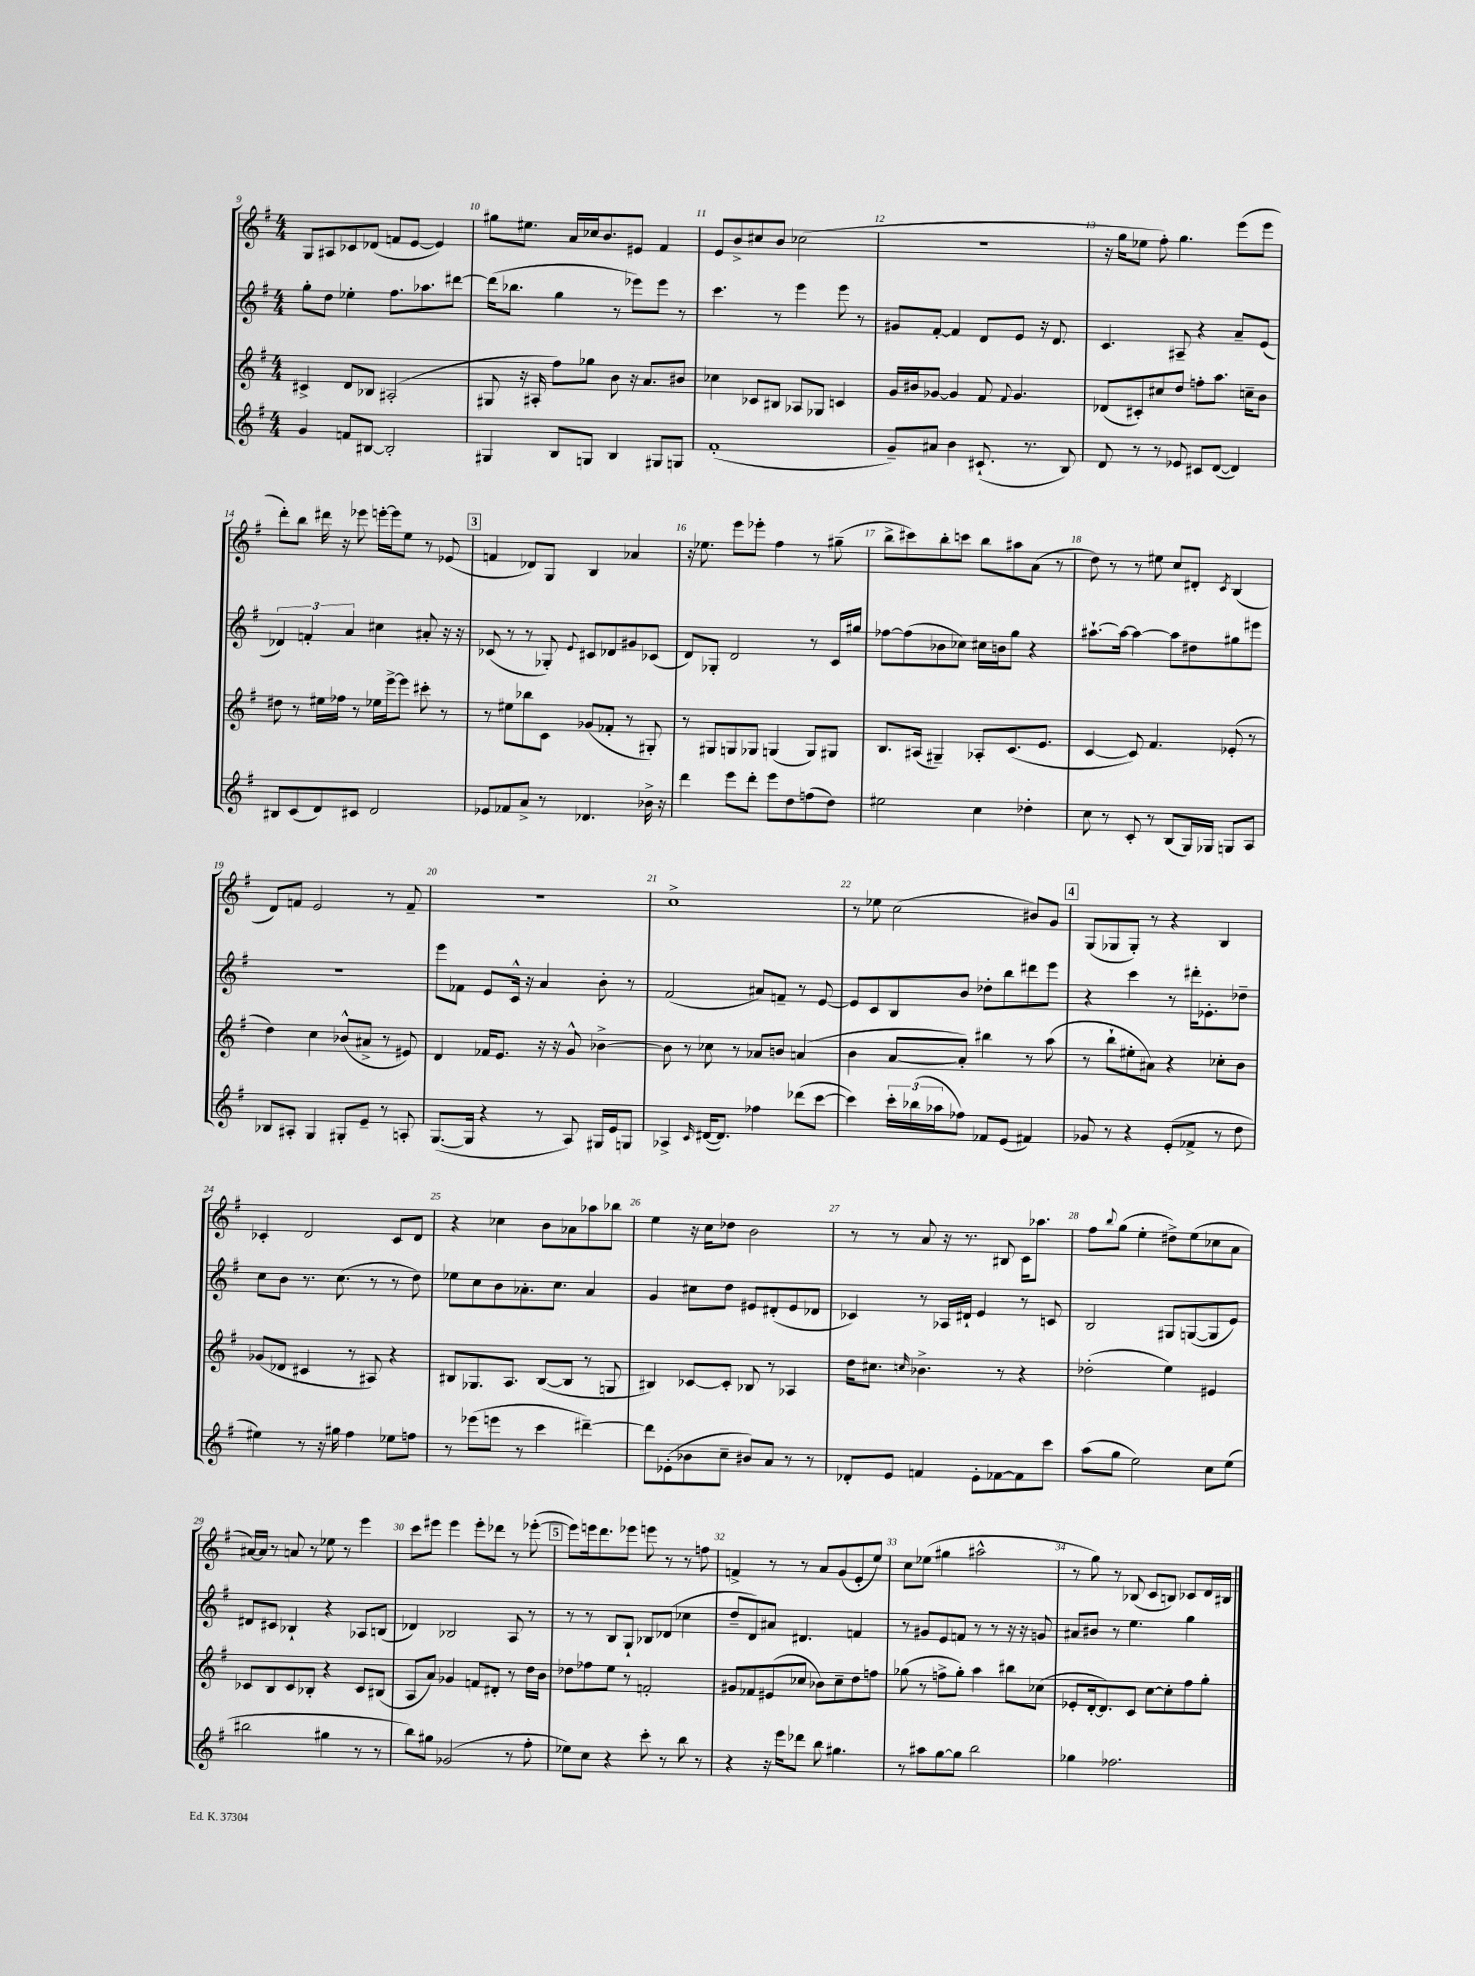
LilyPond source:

<<
\new StaffGroup <<
\new Staff = "s0" {
    \clef treble \key g \major \numericTimeSignature \time 4/4
    g8 ais8 ces'8 des'8( f'8 e'8~ e'4) |
    gis''8 eis''8. a'16 ces''16 b'8. eis'8 fis'4 |
    e'8 b'8-> cis''8 b'8 ces''2( |
    r1 |
    r16 g''16 ees''8 fis''8-.) g''4. e'''8( e'''8 |
    d'''8-.) b''8 dis'''16 r16 ees'''8 e'''16~-. e'''16 e''8 r8 ees'8( |
    \mark \markup { \box "3" } f'4 des'8) g8 b4 aes'4 |
    r16 ees''8. e'''8 ees'''8-. fis''4 r8 gis''8--( |
    b''8-> cis'''8) b''8-. c'''8 b''8 ais''8 a'8( r8 |
    d''8) r8 r8 eis''8 c''8 dis'8-. \acciaccatura { c'8 } b4( |
    d'8) f'8 e'2 r8 f'8-- |
    R1 |
    c''1-> |
    r8 ees''8 c''2( bis'8) g'8 |
    \mark \markup { \box "4" } g8( ges8 ges8-.) r8 r4 b4 |
    ces'4-. d'2 ces'8 d'8 |
    r4 ces''4 b'8 aes'8 aes''8 bes''8 |
    e''4 r16 c''16 des''8 b'2 |
    r8 r8 a'8 r16 r8. bis8 c'16 aes''8. |
    fis''8 \appoggiatura { b''8 } g''8( e''4-. dis''8->) e''8( ces''8 a'8 |
    ais'16~) ais'16 r8 a'8 r8 ees''8 r8 e'''4 |
    c'''8 eis'''8 eis'''4 eis'''8-. des'''8 r8 ees'''8~-.( |
    \mark \markup { \box "5" } ees'''8) e'''16 d'''8. ees'''8 e'''8 r8 r8 f''8 |
    f'4-> r8 r8 a'8 g'8( e'8-. e''8) |
    c''8 ees''8( gis''4 ais''2-^ |
    r8 g''8) r8 bes8( c'8 b8) ces'8 d'16 bis16 \bar "|." |
}
\new Staff = "s1" {
    \clef treble \key g \major \numericTimeSignature \time 4/4
    g''8-. d''8 ees''4-. fis''8. aes''8. dis'''8~ |
    dis'''16( bes''8. g''4 r8 ees'''8) ees'''8 r8 |
    c'''4. r8 e'''4 e'''8 r8 |
    gis'8 fis'8~-. fis'4 d'8 e'8 r16 d'8. |
    c'4. ais8-- r4 a'8-- e'8( |
    \tuplet 3/2 { des'4) f'4-. a'4 } cis''4 ais'8-. r16 r16 |
    \mark \markup { \box "3" } ces'8( r8 r8 ges8-.) \appoggiatura { e'8 } cis'8 des'8 gis'8 ces'8( |
    d'8) ges8-. d'2 r8 c'16 gis''16 |
    fes''8~ fes''8( bes'8 ces''8) cis''16 b'16 g''8 r4 |
    ais''8.~-! ais''16~ ais''4~ ais''8 dis''8 gis''8 eis'''8 |
    R1 |
    e'''8 fes'8 e'8 c'16-^ r16 a'4 b'8-. r8 |
    fis'2( ais'8) f'8-- r8 e'8~ |
    e'8 c'8 b8 b'8 des''8-. b''8 dis'''8 e'''8 |
    \mark \markup { \box "4" } r4 c'''4 r8 dis'''16-. ees'8.-. des''8-- |
    c''8 b'8 r8. c''8.( r8 r8 d''8) |
    ees''8 c''8 b'8 aes'8.-. c''8. aes'4 |
    g'4 cis''8 d''8 eis'8 dis'8-.( eis'8 des'8 |
    ces'4) r8 aes16 dis'16-! e'4 r8 c'8 |
    b2 gis8 g8~( g8 e'8) |
    dis'8 cis'8 bes4-! r4 aes8 b8( |
    des'4) bes2 a8 r8 |
    \mark \markup { \box "5" } r8 r8 b8 g8-! bes8 des'8( ces''4 |
    d''8-- d'8) ais'8 dis'4. f'4 |
    r8 gis'8 e'8 f'8 r8 r8 r16 r16 g'8 |
    ais'8 bis'8 r8 e''4. g''4 \bar "|." |
}
\new Staff = "s2" {
    \clef treble \key g \major \numericTimeSignature \time 4/4
    cis'4-> d'8 bes8 ais2-.( |
    gis8 r16 ais16-. fis''8) ges''8 b'8 r16 a'8. bis'8 |
    ces''4 ces'8 bis8 aes8 ges8 c'4 |
    g'16 bis'16 ges'8~ ges'4 fis'8 \appoggiatura { fis'8 } ges'4. |
    des'8( cis'8-.) cis''8 d''8 f''8-. a''8. c''16-- b'8 |
    dis''8 r8 eis''16 fes''16 r8 ees''16 e'''16~-> e'''8 cis'''8-. r8 |
    \mark \markup { \box "3" } r8 eis''8 bes''8 c'8 ges'8( fes'8-. r8 gis8-.) |
    r8 gis8 g8 ges8 g4( g8) gis8 |
    b8. ais16( gis4--) aes8-. c'8.( e'8. |
    c'4~ c'8) fis'4. ees'8-.( r8 |
    d''4) c''4 bes'8-^( ais'8-> r8 eis'8) |
    d'4 fes'16 e'8. r16 r16 g'8-^ bes'4~-> |
    bes'8 r8 ces''8 r8 aes'8 b'8 a'4( |
    b'4 a'8~ a'8-.) bis''4 r8 a''8( |
    \mark \markup { \box "4" } r8 b''8-! eis''8-. ais'8) r4 ces''8-. b'8 |
    ges'8( des'8 cis'4 r8 ais8) r4 |
    bis8 ges8. a8. bis8~( bis8 r8 g8 |
    bis4) ces'8~ ces'8-. bes8 r8 aes4 |
    d''16 cis''8. \grace { c''16 } bes'4.-> r8 r4 |
    des''2-.( e''4) eis'4 |
    ces'8 b8 ces'8 bes8-. r4 ces'8 bis8( |
    a8 a'8) ges'4 f'8 dis'8-. r8 d''16 b'16 |
    \mark \markup { \box "5" } des''8 fes''8 e''8 r8 f'2-. |
    gis'8 fes'8 eis'8( ces''8 bes'8) ces''8-- d''8 f''8 |
    ges''8( r8 f''8-> ges''8-.) a''4 bis''8 ces''8( |
    ees'8-. d'16~-. d'8.) c'8 c''8~ c''8-. fis''8 g''8-. \bar "|." |
}
\new Staff = "s3" {
    \clef treble \key g \major \numericTimeSignature \time 4/4
    g'4 f'8 bis8~ bis2-. |
    gis4 b8 g8 b4 gis8 g8 |
    fis'1-.( |
    g'8--) ais'8 b'4 cis'8.-!( r8. b8) |
    d'8 r8 r8 ees'8 cis'8 d'8~( d'4) |
    bis8 c'8( d'8) cis'8 d'2 |
    \mark \markup { \box "3" } ees'8 fes'8 a'8-> r8 des'4. bes'16-> r16 |
    d'''4 e'''8 d'''8-. e'''8 d''8 f''8( d''8) |
    eis''2 c''4 des''4-. |
    c''8 r8 c'8-. r8 b8( g16) ges16 g8 a8 |
    bes8 ais8-. g4 gis8-. e'8-- r8 a8-. |
    g8.~( g16 r4 r8 a8) gis16 e'16 g8 |
    aes4-> \grace { c'16 } dis'16~( dis'8.) fes''4 des'''8( c'''8~ |
    c'''4) \tuplet 3/2 { c'''16-. bes''16( aes''16 } fes''8) fes'8 e'8( fis'4) |
    \mark \markup { \box "4" } ges'8 r8 r4 e'8-.( fes'8-> r8 d''8 |
    eis''4) r8 r16 gis''16 fis''4 ees''8 f''8 |
    r8 ees'''8( e'''8 r8 c'''4 dis'''4~--) |
    dis'''8 ees'8-.( bes'8 c''8-- bis'8) a'8 r8 r8 |
    des'8-. e'8 f'4 e'8-. fes'8~ fes'8 c'''8 |
    a''8( g''8 e''2) c''8 e''8( |
    bis''2 gis''4 r8 r8 |
    b''8) gis''8 ges'2( r8 fis''8-. |
    \mark \markup { \box "5" } ees''8) c''8 r4 c'''8-. r8 b''8 r8 |
    r4 r16 e'''16 des'''8 b''8 gis''4. |
    r8 ais''8 g''8~ g''8 b''2 |
    ges''4 fes''2. \bar "|." |
}
>>
>>
\layout { \context { \Score currentBarNumber = #9 \override BarNumber.break-visibility = ##(#f #t #t) barNumberVisibility = #all-bar-numbers-visible } }
